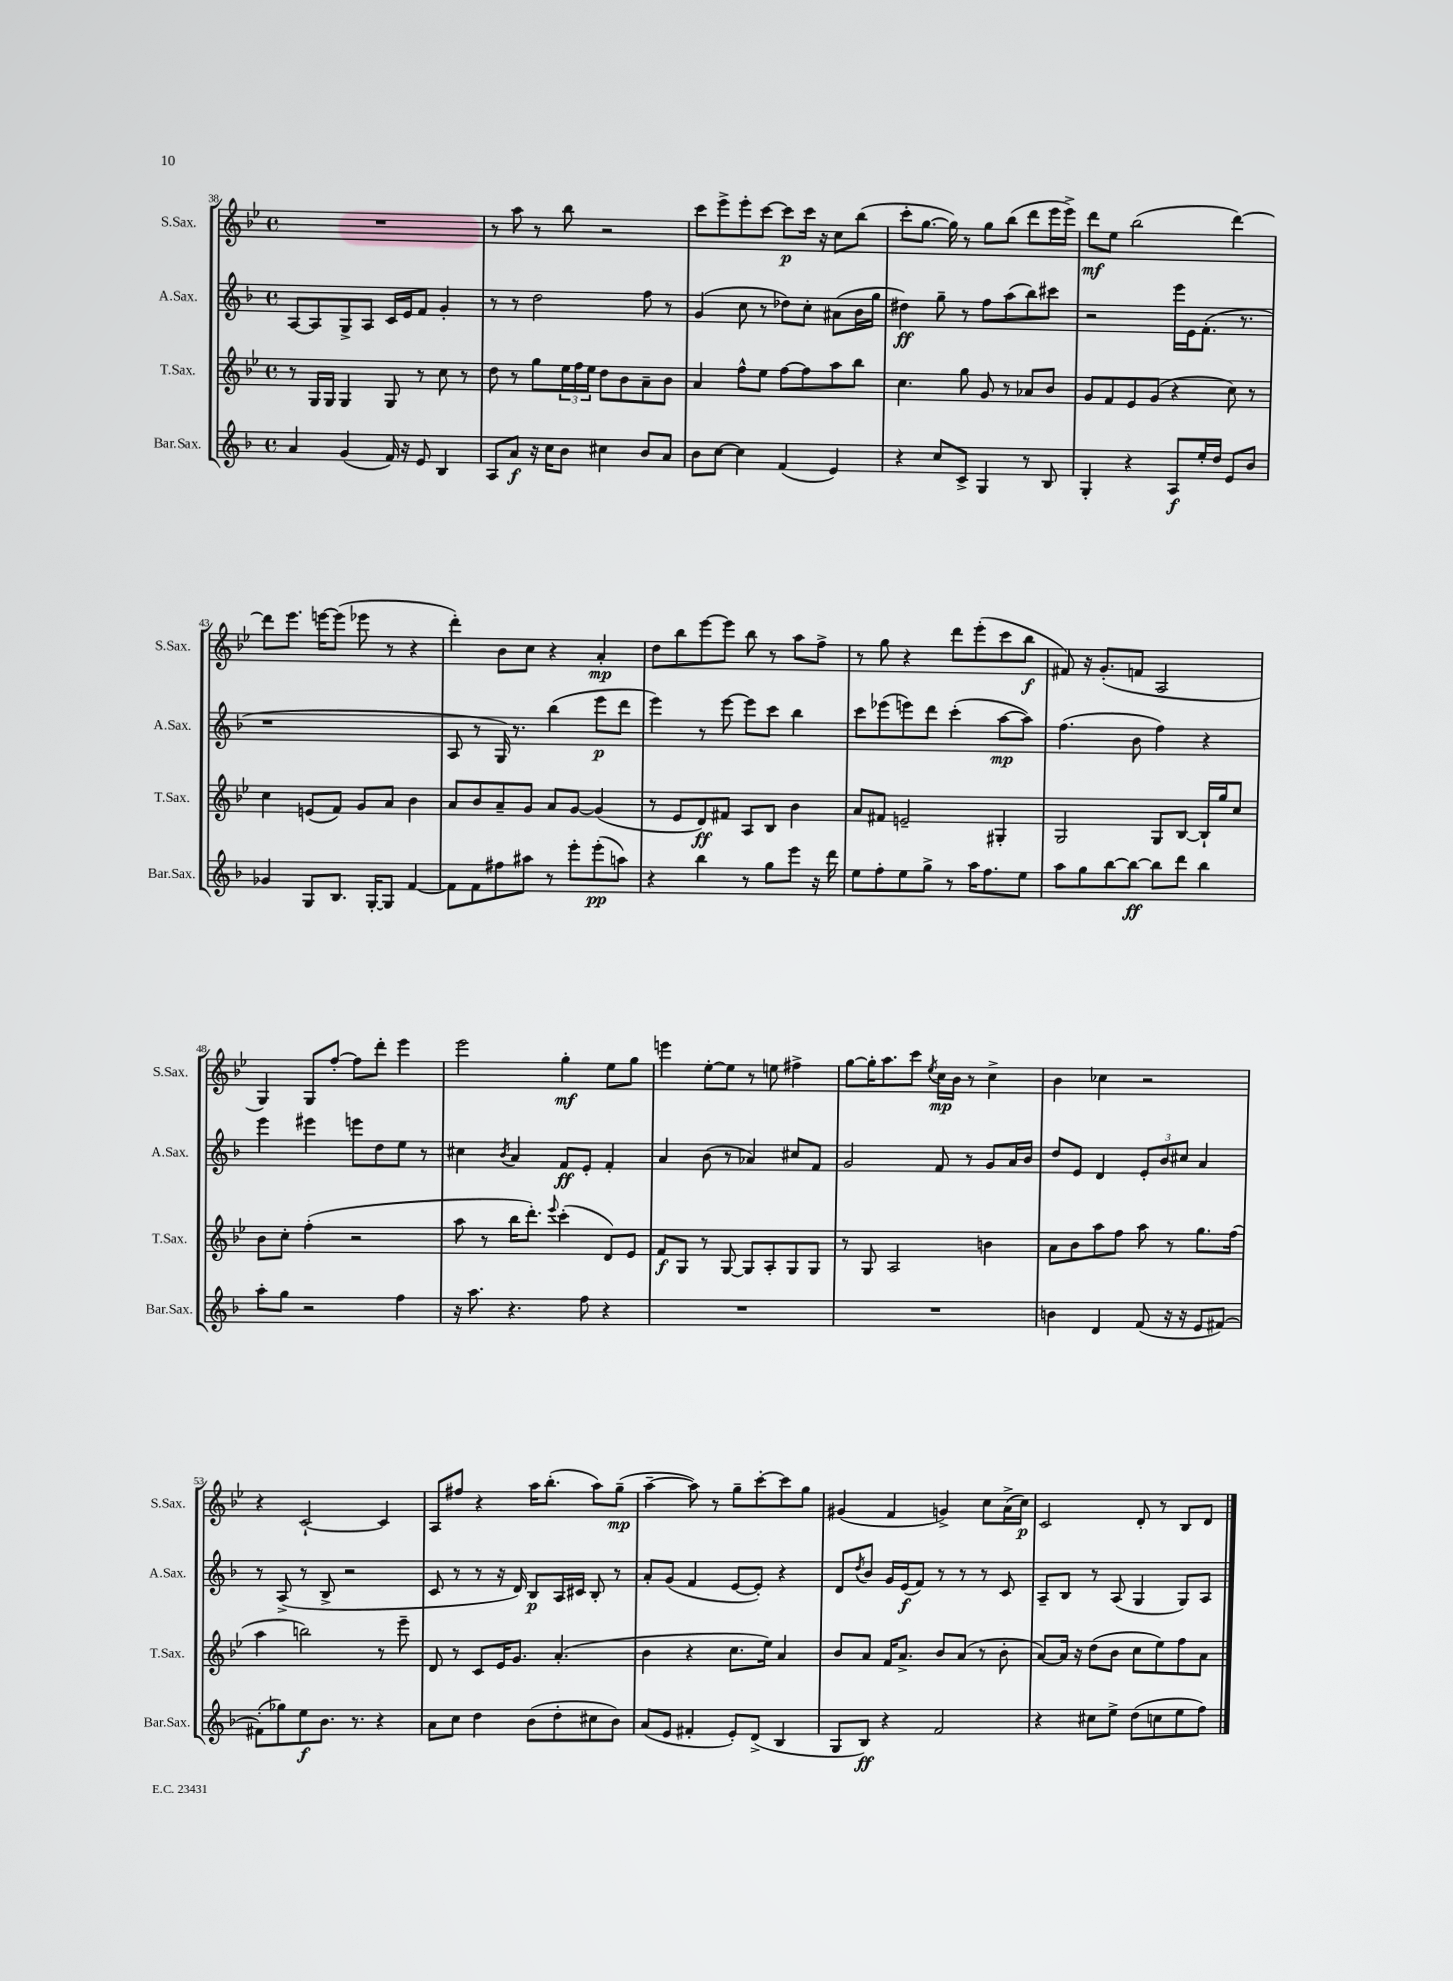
<<
\new StaffGroup <<
\new Staff = "s0" \with { instrumentName = "S.Sax." shortInstrumentName = "S.Sax." } {
    \clef treble \key bes \major \defaultTimeSignature \time 4/4
    R1 |
    r8 a''8 r8 bes''8 r2 |
    c'''8 ees'''8-> ees'''8-. c'''8~ c'''8\p c'''16 r16 c''8 bes''8( |
    c'''8-. g''8.~ g''16) r8 g''8 bes''8( d'''8 ees'''16 ees'''16->) |
    d'''8\mf ees''8 bes''2( d'''4~) |
    d'''8 ees'''8. e'''16~ e'''8( ees'''8 r8 r4 |
    d'''4-.) bes'8 c''8 r4 a'4-.\mp |
    d''8 bes''8 ees'''8~ ees'''8 bes''8 r8 a''8 f''8-> |
    r8 g''8 r4 d'''8 ees'''8-.( c'''8 bes''8\f |
    fis'8) r16 g'8.-.( f'8 a2 |
    g4) g8 f''8~-. f''8 d'''8-. ees'''4 |
    ees'''2 g''4-.\mf ees''8 g''8 |
    e'''4 ees''8~-. ees''8 r8 e''8 fis''4-> |
    g''8~ g''16-. a''8. c'''8 \acciaccatura { ees''8 } c''16\mp bes'16 r8 c''4-> |
    bes'4 ces''4 r2 |
    r4 c'2~-! c'4 |
    a8 fis''8 r4 a''16 bes''8.-.( a''8) g''8--\mp( |
    a''4~-- a''8) r8 g''8-- c'''8~-. c'''8 g''8 |
    gis'4( f'4 g'4->) c''8 a'16->( c''16\p) |
    c'2 d'8-. r8 bes8 d'8 \bar "|." |
}
\new Staff = "s1" \with { instrumentName = "A.Sax." shortInstrumentName = "A.Sax." } {
    \clef treble \key f \major \defaultTimeSignature \time 4/4
    a8~ a8 g8-> a8 c'16 e'16 f'8 g'4-. |
    r8 r8 d''2 f''8 r8 |
    g'4( c''8 r8 des''8) c''8-. ais'8( bes'16 g''16 |
    dis''4\ff) g''8-- r8 f''8 a''8( bes''8) cis'''8 |
    r2 e'''16 e'16 f'8.-.( r8. |
    r1 |
    a8 r8 g16) r8. bes''4( e'''8\p d'''8 |
    e'''4) r8 e'''8~ e'''8 c'''8 bes''4 |
    c'''8 ees'''8( e'''8) d'''8 c'''4-.( a''8~\mp a''8) |
    f''4.( bes'8 f''4) r4 |
    e'''4 eis'''4 e'''8 d''8 e''8 r8 |
    cis''4 \acciaccatura { bes'8 } a'4 f'8\ff e'8-. f'4-. |
    a'4 bes'8( r8 aes'4) cis''8 f'8 |
    g'2 f'8 r8 g'8 a'16 bes'16 |
    d''8 e'8 d'4 \tuplet 3/2 { e'8-. bes'8 cis''8 } a'4 |
    r8 a8->( r8 bes8-> r2 |
    c'8 r8 r8 r16 d'16) bes8\p a16 cis'16 bes8-. r8 |
    a'8-. g'8( f'4 e'8~ e'8-.) r4 |
    d'8 \acciaccatura { d''8 } bes'8 g'16 e'16\f( f'8) r8 r8 r8 c'8 |
    a8-- bes8 r8 a8( g4 g8) a8 \bar "|." |
}
\new Staff = "s2" \with { instrumentName = "T.Sax." shortInstrumentName = "T.Sax." } {
    \clef treble \key bes \major \defaultTimeSignature \time 4/4
    r8 g16 g16 g4 g8 r8 c''8 r8 |
    d''8 r8 g''8 \tuplet 3/2 { ees''16 f''16 ees''16 } d''8 bes'8 a'8-- bes'8 |
    a'4 f''8-^ ees''8 f''8~ f''8 a''8 bes''8 |
    c''4. g''8 g'8 r8 aes'8 bes'8 |
    g'8 f'8 ees'8 g'8( r4 c''8) r8 |
    c''4 e'8( f'8) g'8 a'8 bes'4 |
    a'8 bes'8 a'8-- g'8 a'8 g'8~ g'4( |
    r8 ees'8 d'8\ff) fis'8 a8 bes8 bes'4 |
    a'8 fis'8 e'2-- gis4-. |
    g2 g8 bes8~ bes16-! g''16 c''8 |
    bes'8 c''8-. f''4-.( r2 |
    a''8 r8 bes''16 d'''8.-.) \appoggiatura { ees'''8 } c'''4-.( d'8) ees'8 |
    f'8\f g8 r8 g8~ g8 a8-. g8 g8 |
    r8 g8 a2 b'4 |
    a'8 bes'8 a''8 f''8 a''8 r8 g''8. f''16( |
    a''4 b''2) r8 ees'''8-- |
    d'8 r8 c'8 ees'16 g'8. a'4.-.( |
    bes'4 r4 c''8. ees''16) a'4 |
    bes'8 a'8 f'16 a'8.-> bes'8 a'8( r8 bes'8-. |
    a'8~) a'16 r16 d''8( bes'8 c''8 ees''8) f''8 a'8 \bar "|." |
}
\new Staff = "s3" \with { instrumentName = "Bar.Sax." shortInstrumentName = "Bar.Sax." } {
    \clef treble \key f \major \defaultTimeSignature \time 4/4
    a'4 g'4( f'16) r16 e'8 bes4 |
    a8 a'8\f r16 c''16 bes'8 cis''4 bes'8 a'8 |
    bes'8 c''8~ c''4 f'4( e'4) |
    r4 c''8 c'8-> g4 r8 bes8 |
    g4-. r4 a8\f e''16-. d''16 e'8 bes'8 |
    ges'4 g8 bes8. g16~-. g8 f'4~ |
    f'8 f'8 fis''8 ais''8 r8 e'''8-. e'''8-.\pp( a''8) |
    r4 bes''4 r8 g''8 e'''8 r16 d'''16 |
    e''8 f''8-. e''8 g''8-> r8 a''16 f''8. e''8 |
    a''8 g''8 bes''8~ bes''8~\ff bes''8 d'''8 bes''4 |
    a''8-. g''8 r2 f''4 |
    r16 a''8. r4. f''8 r4 |
    R1 |
    R1 |
    b'4 d'4 f'8( r16 r16 e'8 fis'8~) |
    fis'8-.( ges''8) e''8\f bes'8. r8. r4 |
    a'8 c''8 d''4 bes'8( d''8-. cis''8 bes'8) |
    a'8( e'8 fis'4-. e'8-.) d'8->( bes4 |
    g8 bes8\ff) r4 f'2 |
    r4 cis''8 e''8-> d''8( c''8 e''8 f''8) \bar "|." |
}
>>
>>
\layout { \context { \Score currentBarNumber = #38 } }
